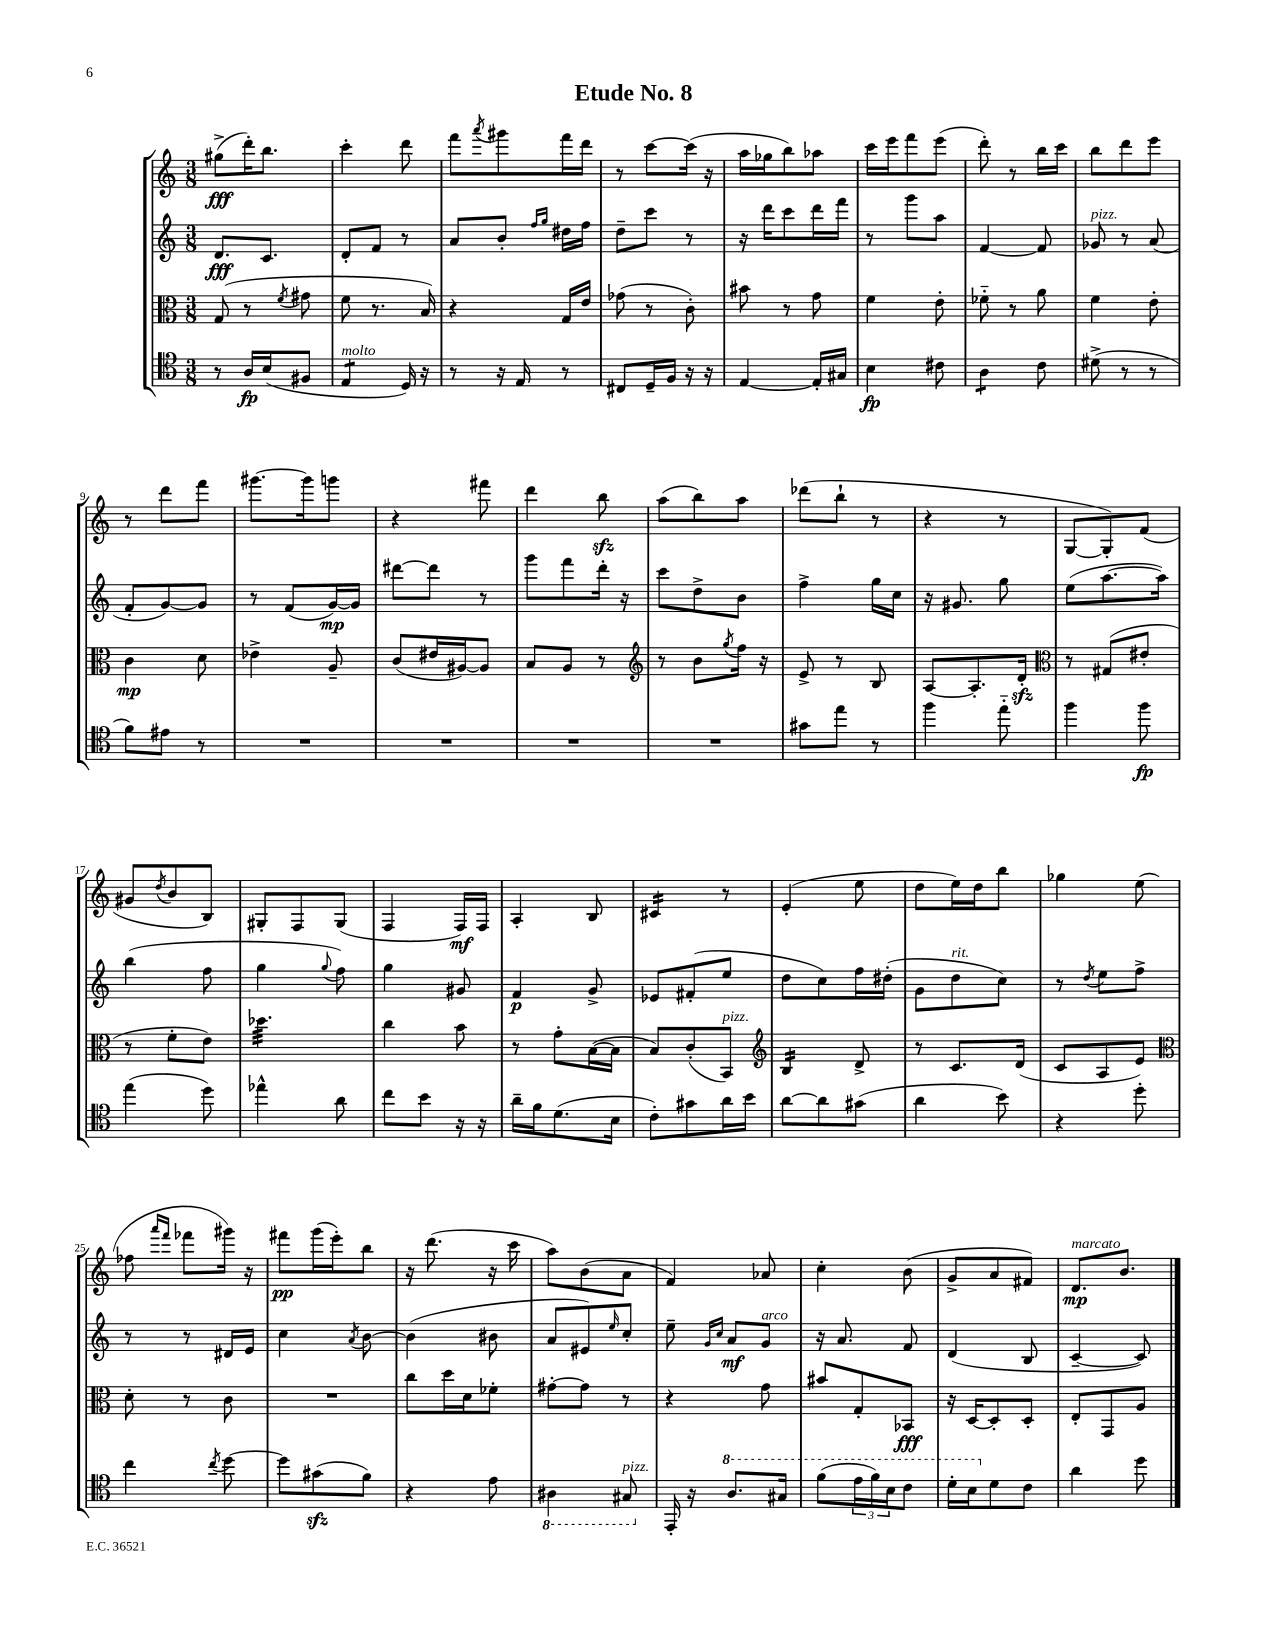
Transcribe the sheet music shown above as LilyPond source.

\header { title = "Etude No. 8" }
<<
\new StaffGroup <<
\new Staff = "s0" {
    \clef treble \key c \major \numericTimeSignature \time 3/8
    gis''8->\fff( d'''16-.) b''8. |
    c'''4-. d'''8 |
    f'''8 \acciaccatura { a'''8 } gis'''8 f'''16 d'''16 |
    r8 c'''8~ c'''16( r16 |
    a''16 ges''16 b''8) aes''8 |
    c'''16 e'''16 f'''8 e'''8( |
    d'''8-.) r8 b''16 c'''16 |
    b''8 d'''8 e'''8 |
    r8 d'''8 f'''8 |
    gis'''8.~ gis'''16 g'''8 |
    r4 fis'''8 |
    d'''4 b''8\sfz |
    a''8( b''8) a''8 |
    des'''8( b''8-! r8 |
    r4 r8 |
    g8~ g8-.) f'8( |
    gis'8 \acciaccatura { d''8 } b'8 b8) |
    gis8-. f8 gis8( |
    f4 f16\mf) f16 |
    a4-. b8 |
    cis'4:16 r8 |
    e'4-.( e''8 |
    d''8 e''16) d''16 b''8 |
    ges''4 e''8( |
    fes''8 \grace { a'''16 f'''16 } fes'''8 gis'''16) r16 |
    fis'''8\pp g'''16( e'''16-.) b''8 |
    r16 d'''8.( r16 c'''16 |
    a''8) b'8( a'8 |
    f'4) aes'8 |
    c''4-. b'8( |
    g'8-> a'8 fis'8) |
    d'8.\mp^\markup { \italic "marcato" } b'8. \bar "|." |
}
\new Staff = "s1" {
    \clef treble \key c \major \numericTimeSignature \time 3/8
    d'8.\fff c'8. |
    d'8-. f'8 r8 |
    a'8 b'8-. \grace { f''16 g''16 } dis''16 f''16 |
    d''8-- c'''8 r8 |
    r16 d'''16 c'''8 d'''16 f'''16 |
    r8 g'''8 a''8 |
    f'4~ f'8 |
    ges'8^\markup { \italic "pizz." } r8 a'8( |
    f'8-. g'8~) g'8 |
    r8 f'8( g'16~\mp) g'16 |
    dis'''8~ dis'''8 r8 |
    g'''8 f'''8 d'''16-. r16 |
    c'''8 d''8-> b'8 |
    f''4-> g''16 c''16 |
    r16 gis'8. g''8 |
    e''8( a''8.~ a''16) |
    b''4( f''8 |
    g''4 \appoggiatura { g''8 } f''8) |
    g''4 gis'8 |
    f'4\p g'8-> |
    ees'8 fis'8-.( e''8 |
    d''8 c''8) f''16 dis''16-.( |
    g'8 d''8^\markup { \italic "rit." } c''8) |
    r8 \acciaccatura { d''8 } e''8 f''8-> |
    r8 r8 dis'16 e'16 |
    c''4 \acciaccatura { a'8 } b'8~ |
    b'4( bis'8 |
    a'8 eis'8) \grace { e''16 } c''8-. |
    e''8-- \grace { g'16 c''16 } a'8\mf g'8^\markup { \italic "arco" } |
    r16 a'8. f'8 |
    d'4( b8 |
    c'4~-- c'8) \bar "|." |
}
\new Staff = "s2" {
    \clef alto \key c \major \numericTimeSignature \time 3/8
    g8( r8 \acciaccatura { f'8 } gis'8 |
    f'8 r8. b16) |
    r4 g16 e'16 |
    ges'8( r8 c'8-.) |
    bis'8 r8 g'8 |
    f'4 e'8-. |
    fes'8-_ r8 a'8 |
    f'4 e'8-. |
    c'4\mp d'8 |
    ees'4-> a8-- |
    c'8( eis'16 ais16~) ais8 |
    b8 a8 r8 |
    \clef treble r8 b'8 \acciaccatura { g''8 } f''16 r16 |
    e'8-> r8 b8 |
    a8~ a8.-. d'16-.\sfz |
    \clef alto r8 gis8( eis'8-. |
    r8 f'8-. e'8) |
    des''4.:32 |
    c''4 b'8 |
    r8 g'8-. b16~( b16 |
    b8) c'8-.( b,8^\markup { \italic "pizz." }) |
    \clef treble b4:16 d'8-> |
    r8 c'8. d'16( |
    c'8 a8 e'8) |
    \clef alto d'8-. r8 c'8 |
    R4. |
    c''8 d''16 d'16 fes'8-. |
    gis'8~-. gis'8 r8 |
    r4 g'8 |
    bis'8 g8-. bes,8\fff |
    r16 d16~ d8-. d8-. |
    e8-. g,8 a8 \bar "|." |
}
\new Staff = "s3" {
    \clef tenor \key c \major \numericTimeSignature \time 3/8
    r8 a16\fp b16( fis8 |
    e4:8^\markup { \italic "molto" } d16) r16 |
    r8 r16 e16 r8 |
    cis8 d16-- f16 r16 r16 |
    e4~ e16-. gis16 |
    b4\fp cis'8 |
    a4:8 c'8 |
    dis'8->( r8 r8 |
    f'8) eis'8 r8 |
    R4. |
    R4. |
    R4. |
    R4. |
    gis'8 e''8 r8 |
    f''4 e''8-_ |
    f''4 f''8\fp |
    e''4( d''8) |
    ees''4-^ a'8 |
    c''8 b'8 r16 r16 |
    a'16-- f'16 d'8.( b16 |
    c'8-.) gis'8 a'16 b'16 |
    a'8~ a'8 gis'8( |
    a'4 b'8) |
    r4 d''8-. |
    c''4 \acciaccatura { c''8 } d''8~ |
    d''8 gis'8\sfz( f'8) |
    r4 e'8 |
    \ottava #-1 ais,4 gis,8^\markup { \italic "pizz." } \ottava #0 |
    e,16-. r16 \ottava #1 a'8. gis'16 |
    f''8( \tuplet 3/2 { e''16 f''16) b'16 } c''8 |
    d''16-. b'16 \ottava #0 d'8 c'8 |
    a'4 d''8 \bar "|." |
}
>>
>>
